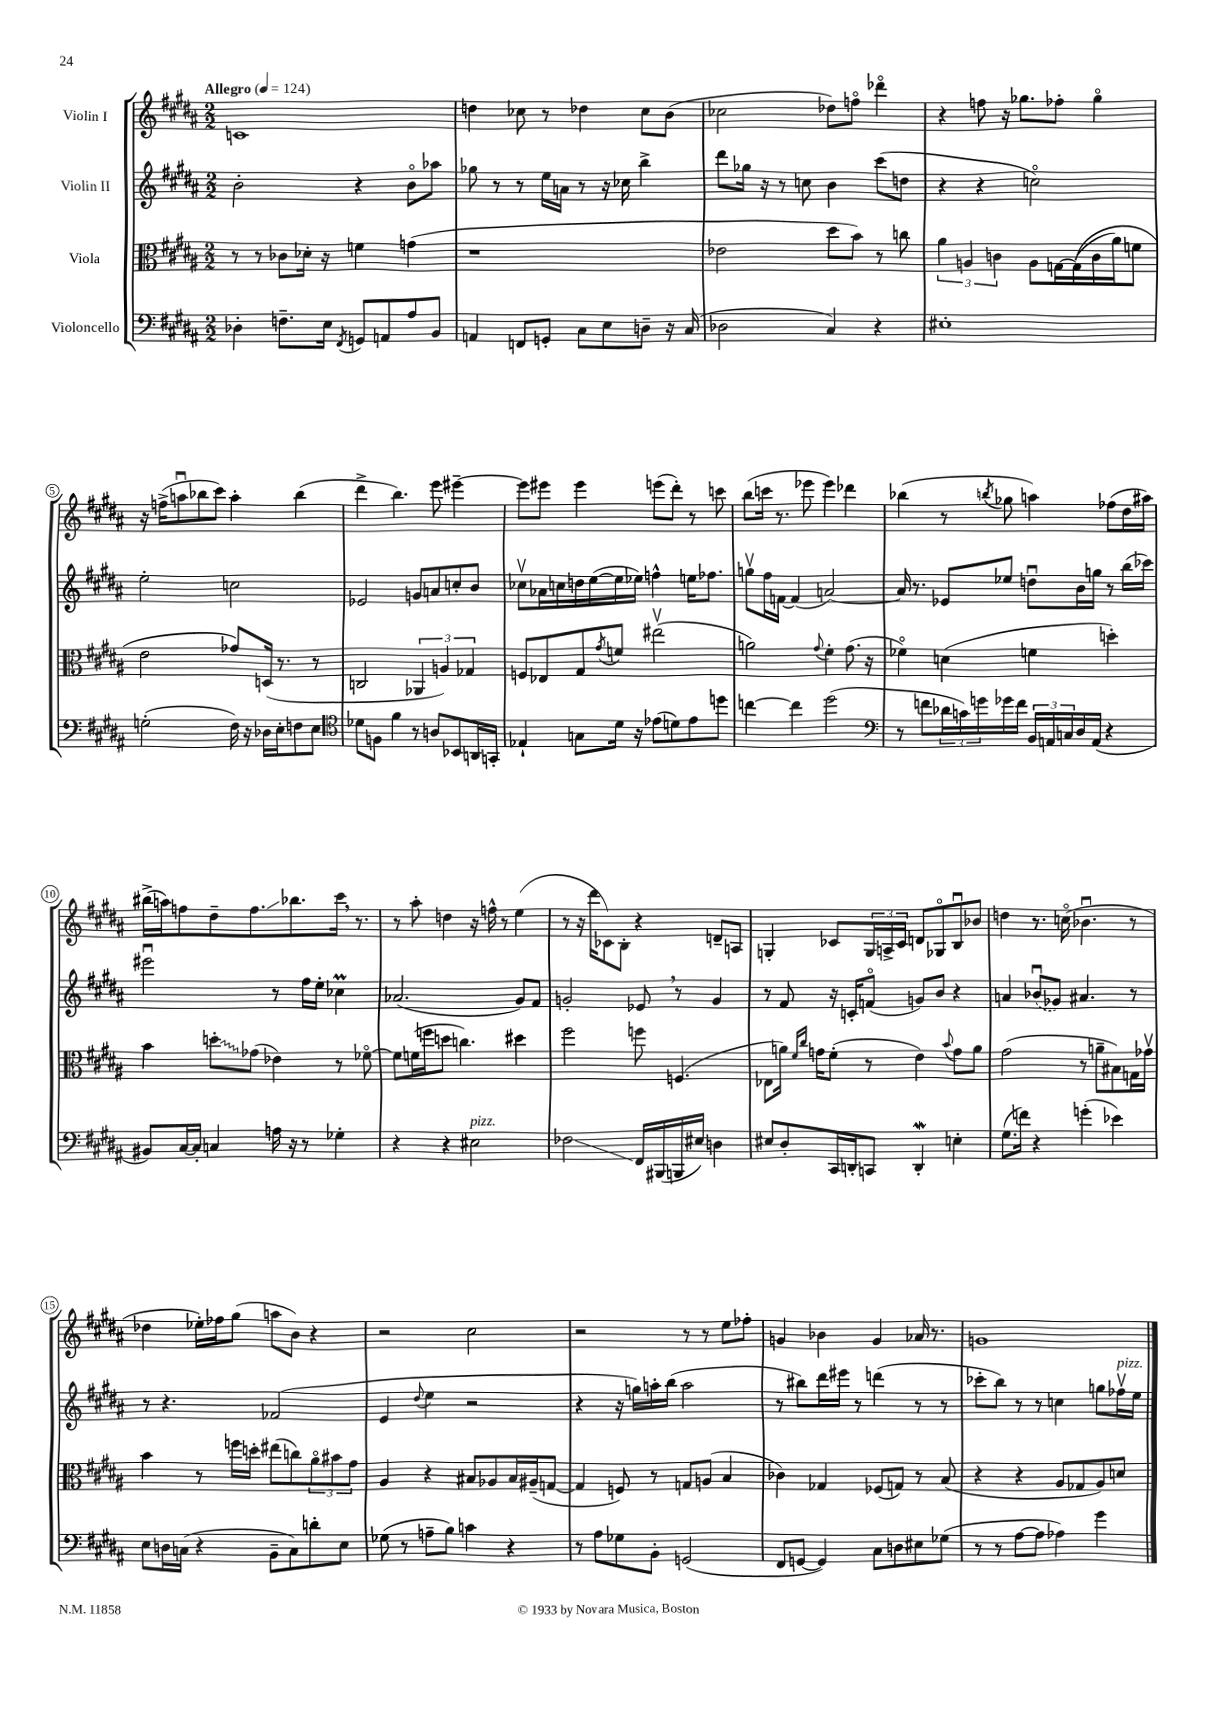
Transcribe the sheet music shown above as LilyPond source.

<<
\new StaffGroup <<
\new Staff = "s0" \with { instrumentName = "Violin I" } {
    \clef treble \key b \major \numericTimeSignature \time 2/2 \tempo "Allegro" 4 = 124
    c'1 |
    d''4 ces''8 r8 des''4 ces''8 b'8( |
    ces''2 des''8) f''8\flageolet des'''4\flageolet |
    r4 f''8 r16 ges''8. fes''8-. ges''4\flageolet |
    r16 f''16->( a''8\downbow bes''8 cis'''8) a''4-. bes''4( |
    dis'''4-> b''4.) e'''8 eis'''4~-- |
    eis'''8 eis'''8 eis'''4 e'''8( dis'''8-.) r8 c'''8 |
    b''8( c'''16 r8. ees'''8 ees'''4) des'''4 |
    bes''4( r8 \acciaccatura { b''8 } ges''8 a''4) fes''8( dis''16 ais''16) |
    bis''16->( a''16) f''8 dis''8-- f''8.\glissando bes''8. cis'''16 \breathe r8. |
    r8 ais''8-. d''4 r16 f''16-^ r8 e''4( |
    r8 r16 dis'''16 ces'8) b8-. r4 d'8-- a8 |
    g4-. ces'8 \tuplet 3/2 { g16 a16-> ces'16 } d'8 ges8\flageolet b8\downbow bes'8 |
    d''4 r8. c''16\flageolet( bes'4.\downbow r8 |
    des''4 ees''16-.) fes''16 gis''8( a''8 b'8) r4 |
    r2 cis''2 |
    r2 r8 r8 e''8 fes''8-. |
    g'4 bes'4 g'4 aes'16 r8. |
    g'1 \bar "|." |
}
\new Staff = "s1" \with { instrumentName = "Violin II" } {
    \clef treble \key b \major \numericTimeSignature \time 2/2
    b'2-. r4 b'8\flageolet aes''8 |
    ges''8 r8 r8 e''16 a'16 r8 r16 ces''16 b''4-> |
    dis'''8 ges''16 r16 r8 c''8 b'4 cis'''8( d''8 |
    r4 r4 c''2\flageolet) |
    e''2-. c''2 |
    ees'2 g'8 a'8 c''8-. b'8 |
    ces''8\upbow aes'16 c''16 d''16 e''16~( e''16 ees''16) f''4-^ e''16 fes''8. |
    g''8\upbow fis''16 f'16~ f'4( a'2~) |
    a'16 r8. ees'8 ees''8 d''8\downbow b'16 g''16 r8 b''16( ces'''16) |
    eis'''2\downbow r8 fis''16 e''16-. ces''4\prall |
    aes'2.( gis'8) fis'8 |
    g'2-. ees'8 \breathe r8 g'4 |
    r8 fis'8 r16 c'16-. f'8\flageolet( g'8) b'8 r4 |
    a'4 \once \slurDashed bes'8\downbow( ges'8) ais'4. r8 |
    r8 r4. fes'2( |
    e'4 \appoggiatura { dis''8 } e''4 r2 |
    r4 r16 g''16) a''16-. b''16( a''2 |
    r8 bis''8) dis'''16 eis'''16 r8 d'''4( r8 r8 |
    ces'''8-. b''8) r8 r8 c''4 g''8 fes''16\upbow^\markup { \italic "pizz." } e''16 \bar "|." |
}
\new Staff = "s2" \with { instrumentName = "Viola" } {
    \clef alto \key b \major \numericTimeSignature \time 2/2
    r8 r8 ces'8 des'16-. r16 f'4 g'4( |
    r1 |
    ees'2 dis''8 b'8) r8 c''8 |
    \tuplet 3/2 { ais'4 a4 c'4 } a8 g16~ g16(\( c'16 ais'16) f'8 |
    e'2 ges'8\) d16( r8. r8 |
    c2 \tuplet 3/2 { aes,4 a4) ges4 } |
    f8 ees8 gis8 \acciaccatura { gis'8 } f'8 eis''2\upbow( |
    a'2) \appoggiatura { gis'8 } fis'4-. gis'8.( r16 |
    fes'4\flageolet) d'4( f'4 d''4-.) |
    b'4 \once \override Glissando.style = #'zigzag d''8-.\glissando ges'8( ees'4) r8 fes'8~\flageolet |
    fes'8 f'16( f''16 d''8 c''4.) dis''4 |
    fis''2 f''8 f4.( |
    ees8 a'16) \grace { fis'16 cis''16 } g'16 fis'8-.( r8 e'4) \appoggiatura { b'8 } g'8 a'8 |
    gis'2( r8 a'8-- bis8) g16 ges'16\upbow |
    b'4 r8 f''16 d''16-. eis''8( c''8) \tuplet 3/2 { ais'8\flageolet bis'8 gis'8 } |
    ais4 r4 bis8 aes8 bis16 ais16--( g8~ |
    g4 f8) r8 g8 a8( b4 |
    ces'4) ges4 fes8( g8) r8 b8( |
    r4 r4 ais8 ges8 ais8) d'8 \bar "|." |
}
\new Staff = "s3" \with { instrumentName = "Violoncello" } {
    \clef bass \key b \major \numericTimeSignature \time 2/2
    des4-. f8.-- e16 \acciaccatura { fis,8 } g,8 a,8 ais8 b,8 |
    a,4 f,8 g,8-. cis8 e8 d8-- r16 cis16( |
    des2 cis4) r4 |
    eis1-. |
    g2-.( fis16) r16 des16 e16-. f8 e8 |
    \clef tenor des'8 f8 fis'4 r8 a8 bes,8 a,16 g,16-. |
    ees4-! g8 dis'16 r16 ees'8( d'8) ees'8 d''8 |
    c''4~ c''4 dis''2( |
    \clef bass r8 f'8 \tuplet 3/2 { des'16 c'16) g'16 } ges'16 f'16 \tuplet 3/2 { b,16 a,16 c16 } dis16 a,16( r4 |
    bis,8) cis16~ cis16-. c4 a16 r16 r8 ges4-. |
    r4 r4 eis2^\markup { \italic "pizz." } |
    fes2\glissando fis,16 bis,,16( b,,16 eis16) d4 |
    eis8 dis8-. cis,16 d,16-. c,8 d,4-.\mordent e4-. |
    gis8.( f'16) r4 g'4-.( ees'4) |
    e8 d16 c16( r4 b,8-- c8) d'8-. e8 |
    ges8( r8 a8-- b8) c'4 r4 |
    r8 ais8 ges8 b,8-. g,2( |
    fis,8 g,8~ g,4) cis8 d8 eis8 ges8( |
    r8 r8 ais8~ ais8 aes4) gis'4 \bar "|." |
}
>>
>>
\layout { \context { \Score \override BarNumber.stencil = #(make-stencil-circler 0.1 0.3 ly:text-interface::print) } }
